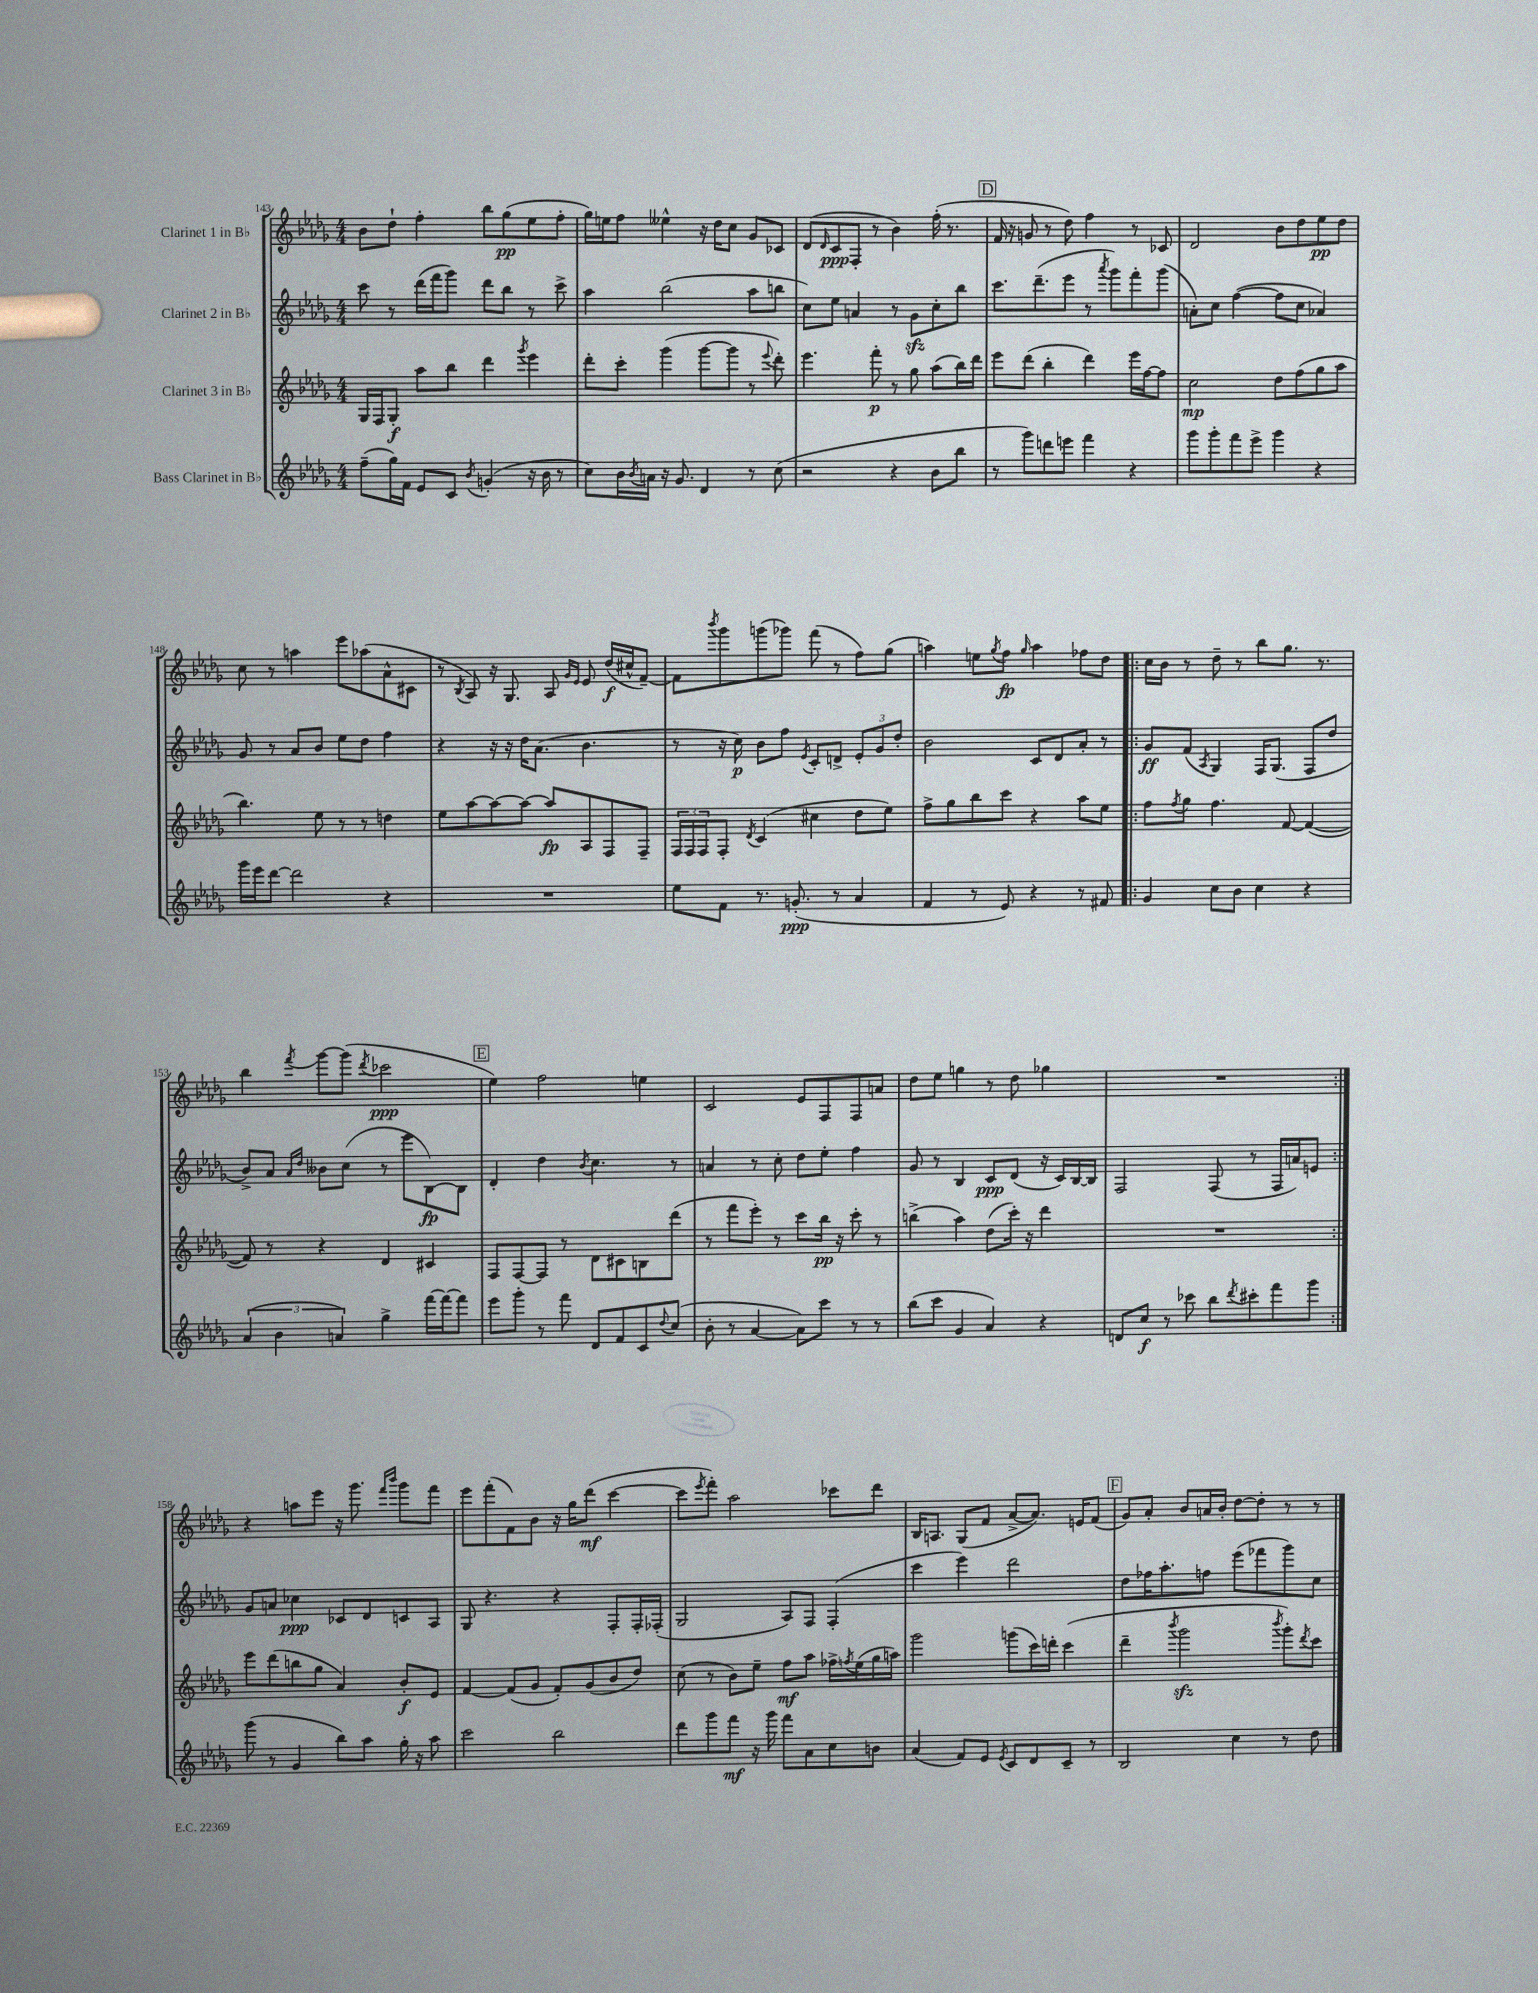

**kern	**dynam	**kern	**dynam	**kern	**dynam	**kern	**dynam
*part4	*part4	*part3	*part3	*part2	*part2	*part1	*part1
*staff4	*staff4	*staff3	*staff3	*staff2	*staff2	*staff1	*staff1
*I"Bass Clarinet in B♭	*	*I"Clarinet 3 in B♭	*	*I"Clarinet 2 in B♭	*	*I"Clarinet 1 in B♭	*
*clefG2	*	*clefG2	*	*clefG2	*	*clefG2	*
*k[b-e-a-d-g-]	*	*k[b-e-a-d-g-]	*	*k[b-e-a-d-g-]	*	*k[b-e-a-d-g-]	*
*M4/4	*	*M4/4	*	*M4/4	*	*M4/4	*
=143	=143	=143	=143	=143	=143	=143	=143
(8ff~\L	.	16G-/LL	.	8ccc\	.	8b-\L	.
.	.	16F/J	.	.	.	.	.
16gg-\L)	.	8G-'/J	f	8r	.	8dd-`\J	.
16f\JJ	.	.	.	.	.	.	.
8e-/L	.	8aa-\L	.	(16ddd-\LL	.	4ff'\	.
.	.	.	.	16fff\J	.	.	.
8c/J	.	8bb-\J	.	8ggg-\J)	.	.	.
8qb-/	.	.	.	.	.	.	.
(4gn'/	.	4ddd-\	.	8ddd-\L	.	8bb-\L	.
.	.	.	.	8bb-\J	.	(8gg-\	pp
.	.	8qggg-/	.	.	.	.	.
16r	.	4eee-\	.	8r	.	8ee-\	.
16b-\	.	.	.	.	.	.	.
8r	.	.	.	8ccc^\	.	8ff'\J	.
=144	=144	=144	=144	=144	=144	=144	=144
8cc\L)	.	8ddd-'\L	.	4aa-\	.	16gg-\LL)	.
.	.	.	.	.	.	16een\J	.
16b-\L	.	8ccc'\J	.	.	.	8ff\J	.
8qb-/	.	.	.	.	.	.	.
16an\JJ	.	.	.	.	.	.	.
16r	.	(4ggg-\	.	(2bb-\	.	4ee--X^^\	.
8.g-/	.	.	.	.	.	.	.
4d-/	.	[8ggg-\L	.	.	.	16r	.
.	.	.	.	.	.	16dd-\KL	.
.	.	8ggg-\J]	.	.	.	8cc\J	.
8r	.	8r	.	8aa-\L	.	8g-/L	.
.	.	8qqeee-/	.	.	.	.	.
(8cc\	.	8ddd-'\)	.	8bbn\J	.	8c-X/J	.
=145	=145	=145	=145	=145	=145	=145	=145
2r	.	4.eee-\	.	8cc\L)	.	(8d-/L	.
.	.	.	.	.	.	16qqd-/	.
.	.	.	.	8ee-\J	.	8c/	ppp
.	.	.	.	4an/	.	8F'/J	.
.	.	8fff'\	p	.	.	8r	.
4r	.	8r	.	8r	.	4b-\)	.
.	.	8gg-\	.	8g-zz\L	.	.	.
8b-\L	.	(8aa-\L	.	8cc'\	.	(16ff'\	.
.	.	.	.	.	.	8.r	.
8bb-\J	.	16bb-\L)	.	8bb-\J	.	.	.
.	.	16ddd-\JJ	.	.	.	.	.
!!LO:REH:place=s1:t=D
=146	=146	=146	=146	=146	=146	=146	=146
8r	.	8eee-\L	.	8.ccc\L	.	16f/	.
.	.	.	.	.	.	16r	.
8ggg-\L)	.	(8ddd-\J	.	.	.	8gn/	.
.	.	.	.	(8.ddd-~\	.	.	.
8dddn\	.	4bb-'\	.	.	.	8r	.
8eeen\J	.	.	.	8eee-\J	.	8dd-\)	.
4fff\	.	4ddd-\)	.	8r	.	4ff\	.
.	.	.	.	8qaaa-/	.	.	.
.	.	.	.	8ggg-\L)	.	.	.
4r	.	16eee-\LL	.	8fff'\	.	8r	.
.	.	[16ff\J	.	.	.	.	.
.	.	8ff\J]	.	(8ggg-\J	.	8c-X/	.
=147	=147	=147	=147	=147	=147	=147	=147
8ggg-\L	.	2cc\	mp	8an'\L)	.	2d-/	.
8ggg-'\	.	.	.	8cc\J	.	.	.
8fff\	.	.	.	([4ff\	.	.	.
8eee-^\J	.	.	.	.	.	.	.
4ggg-\	.	8dd-\L	.	8ff\L]	.	8b-\L	.
.	.	(8ff\	.	8cc\J	.	8dd-\	.
4r	.	8gg-\	.	4a-X/)	.	8ee-\	pp
.	.	8aa-\J	.	.	.	8dd-\J	.
!!LO:LB:g=z
=148	=148	=148	=148	=148	=148	=148	=148
16ggg-\LL	.	4.bb-\)	.	8g-/	.	8cc\	.
16eee-\J	.	.	.	.	.	.	.
[8ddd-\J	.	.	.	8r	.	8r	.
2ddd-\]	.	.	.	8a-/L	.	4aan\	.
.	.	8ee-\	.	8b-/J	.	.	.
.	.	8r	.	8ee-\L	.	8eee-\L	.
.	.	8r	.	8dd-\J	.	(8aa-X\	.
4r	.	4ddn\	.	4ff\	.	8a-^^\	.
.	.	.	.	.	.	8c#X\J	.
=149	=149	=149	=149	=149	=149	=149	=149
1r	.	8ee-\L	.	4r	.	8r	.
.	.	.	.	.	.	8qB-/	.
.	.	[8aa-\	.	.	.	8A-/)	.
.	.	8aa-\_	.	16r	.	16r	.
.	.	.	.	16r	.	8.G-/	.
.	.	8aa-\J_	.	16dd-\KL	.	.	.
.	.	.	.	(8.a-\J	.	.	.
.	.	8aa-/L]	fp	.	.	8A-/	.
.	.	.	.	.	.	16qqg-/LL	.
.	.	.	.	.	.	16qqe-/JJ	.
.	.	8A-/	.	4.b-\	.	8e-/	.
.	.	8F/	.	.	.	(16dd-/LL	f
.	.	.	.	.	.	16cc#X^^/J	.
.	.	8F~/J	.	.	.	[8f~/J)	.
=150	=150	=150	=150	=150	=150	=150	=150
8ee-\L	.	24F/LL	.	8r	.	8f\L]	.
.	.	24F/	.	.	.	.	.
.	.	24F/J	.	.	.	.	.
.	.	.	.	.	.	8qbbb-/	.
8f\J	.	8F'/J	.	16r	.	8ggg-\	.
.	.	.	.	16cc\)	p	.	.
.	.	8qd-/	.	.	.	.	.
8.r	.	(4c/	.	8b-\L	.	(8gggn\	.
.	.	.	.	8ff\J	.	8ggg-X\J)	.
(8.gn'/	ppp	.	.	.	.	.	.
.	.	.	.	8qe-/	.	.	.
.	.	4cc#X\	.	8c'/L	.	(8fff\	.
8r	.	.	.	8dn^/J	.	8r	.
4a-/	.	8dd-\L	.	12e-'/L	.	8ff\L)	.
.	.	.	.	12g-/	.	.	.
.	.	8ee-\J)	.	.	.	(8gg-\J	.
.	.	.	.	12dd-'/J	.	.	.
=151	=151	=151	=151	=151	=151	=151	=151
4f/	.	8ff^\L	.	2b-\	.	4aan\)	.
.	.	8gg-\	.	.	.	.	.
8r	.	8bb-\	.	.	.	8een\L	.
.	.	.	.	.	.	8qgg-/	.
8e-/)	.	8ccc\J	.	.	.	8ff\J	fp
.	.	.	.	.	.	16qqgg-/	.
4r	.	4r	.	8c/L	.	4aa\	.
.	.	.	.	8d-/	.	.	.
8r	.	8aa-\L	.	8a-'/J	.	8ff-X\L	.
8f#X/	.	8ee-\J	.	8r	.	8dd-\J	.
=152!|:	=152!|:	=152!|:	=152!|:	=152!|:	=152!|:	=152!|:	=152!|:
4g-/	.	8ff\L	.	8g-/L	ff	16cc\LL	.
.	.	.	.	.	.	16b-\JJ	.
.	.	8qff/	.	.	.	.	.
.	.	8gg-\J	.	(8f/J	.	8r	.
.	.	.	.	8qA-/	.	.	.
8cc\L	.	4.ff\	.	4G-/)	.	8dd-~\	.
8b-\J	.	.	.	.	.	8r	.
4cc\	.	.	.	16F/KL	.	8bb-\L	.
.	.	.	.	(8.G-/J	.	.	.
.	.	[8f/	.	.	.	8.gg-\J	.
4r	.	(4f/_	.	8F/L	.	.	.
.	.	.	.	.	.	8.r	.
.	.	.	.	8dd-/J	.	.	.
!!LO:LB:g=z
=153	=153	=153	=153	=153	=153	=153	=153
(6a-/	.	8f/])	.	8b-^/L)	.	4bb-\	.
.	.	8r	.	8a-/J	.	.	.
6b-\	.	.	.	.	.	.	.
.	.	.	.	16qqa-/LL	.	.	.
.	.	.	.	16qqdd-/JJ	.	8qfff/	.
.	.	4r	.	8b--X\L	.	[8ggg-\L	.
6an/)	.	.	.	.	.	.	.
.	.	.	.	(8cc\J	.	(8ggg-\J]	.
.	.	.	.	.	.	8qddd-/	.
4gg-^\	.	4d-/	.	8r	.	2ccc-X\	ppp
.	.	.	.	8eee-\L	.	.	.
[16fff\LL	.	4c#X/	.	[8B-\)	fp	.	.
16fff\J_	.	.	.	.	.	.	.
8fff\J]	.	.	.	8B-\J]	.	.	.
!!LO:REH:place=s1:t=E
=154	=154	=154	=154	=154	=154	=154	=154
8eee-\L	.	8F/L	.	4d-'/	.	4ee-\)	.
8ggg-'\J	.	[8F/	.	.	.	.	.
8r	.	8F/J]	.	4dd-\	.	2ff\	.
8fff\	.	8r	.	.	.	.	.
.	.	.	.	8qb-/	.	.	.
8d-/L	.	8d-\L	.	4.cc\	.	.	.
8f/	.	8c#X\	.	.	.	.	.
8c/	.	8Bn\	.	.	.	4een\	.
8qqdd-/	.	.	.	.	.	.	.
(8cc/J	.	(8ddd-\J	.	8r	.	.	.
=155	=155	=155	=155	=155	=155	=155	=155
8b-'\	.	8r	.	4an/	.	2c/	.
8r	.	8fff\L	.	.	.	.	.
[4a-/	.	8eee-'\J)	.	8r	.	.	.
.	.	8r	.	8cc'\	.	.	.
8a-\L])	.	8ccc\L	.	8dd-\L	.	8e-/L	.
8ccc\J	.	16bb-\Jk	pp	8ee-'\J	.	8F/	.
.	.	16r	.	.	.	.	.
8r	.	8ccc'\	.	4ff\	.	8F/	.
8r	.	8r	.	.	.	8an/J	.
=156	=156	=156	=156	=156	=156	=156	=156
(8bb-\L	.	(4bbn^\	.	8g-/	.	8dd-\L	.
8ccc\J	.	.	.	8r	.	8ee-\J	.
4g-/	.	4aa-\)	.	4B-/	.	4ggn\	.
4a-/)	.	(8dd-\L	.	8c/L	ppp	8r	.
.	.	16ccc'\Jk)	.	(8d-/J	.	8dd-\	.
.	.	16r	.	.	.	.	.
4r	.	4ddd-\	.	16r	.	4gg-X\	.
.	.	.	.	16c/LL)	.	.	.
.	.	.	.	[16B-/	.	.	.
.	.	.	.	16B-/JJ]	.	.	.
=157	=157	=157	=157	=157	=157	=157	=157
8dn/L	.	1r	.	2F/	.	1r	.
8cc/J	f	.	.	.	.	.	.
8r	.	.	.	.	.	.	.
8ccc-X\	.	.	.	.	.	.	.
8bb-\L	.	.	.	(8F/	.	.	.
8qddd-/	.	.	.	.	.	.	.
8ccc#X'\	.	.	.	8r	.	.	.
8fff\	.	.	.	16F/LL	.	.	.
.	.	.	.	16an/J)	.	.	.
8ggg-\J	.	.	.	8en/J	.	.	.
!!LO:LB:g=z
=158:|!	=158:|!	=158:|!	=158:|!	=158:|!	=158:|!	=158:|!	=158:|!
(8ggg-\	.	8eee-\L	.	8g-/L	.	4r	.
8r	.	(8ddd-\	.	8an/J	.	.	.
4g-/	.	8bbn\	.	4cc-X\	ppp	8aan\L	.
.	.	8gg-\J	.	.	.	8eee-\J	.
8bb-\L)	.	4a-/)	.	8c-X/L	.	16r	.
.	.	.	.	.	.	8.ggg-\	.
8aa-\J	.	.	.	8d-/	.	.	.
.	.	.	.	.	.	16qqfff/LL	.
.	.	.	.	.	.	16qqbbb-/JJ	.
16gg-'\	.	8b-'/L	f	8cn/	.	8ggg-\L	.
16r	.	.	.	.	.	.	.
8aa-\	.	8e-/J	.	8A-/J	.	8fff\J	.
=159	=159	=159	=159	=159	=159	=159	=159
2ccc\	.	[4f/	.	8G-/	.	8eee-\L	.
.	.	.	.	4.r	.	(8fff'\	.
.	.	(8f/L]	.	.	.	8f\)	.
.	.	8g-/J	.	.	.	8b-\J	.
2bb-\	.	8f'/L)	.	4r	.	16r	.
.	.	.	.	.	.	16gg-\KL	.
.	.	(8g-/	.	.	.	(8ddd-\J	mf
.	.	8b-/	.	8F'/L	.	[4ccc\	.
.	.	8dd-/J)	.	16F'/L	.	.	.
.	.	.	.	(16F-X'/JJ	.	.	.
=160	=160	=160	=160	=160	=160	=160	=160
8ddd-\L	.	(8cc\	.	2G-/	.	8ccc\L]	.
.	.	.	.	.	.	8qeee-/	.
8ggg-\	.	8r	.	.	.	8fff'\J)	.
8fff\J	mf	8b-\L)	.	.	.	2aa-\	.
16r	.	8ee-~\J	.	.	.	.	.
16ggg-\	.	.	.	.	.	.	.
8fff\L	.	8ff\L	mf	8A-/L)	.	.	.
8a-\	.	8aa-\J	.	8F/J	.	.	.
8cc\	.	16ff-X^\LL	.	(4F'/	.	8ccc-X\L	.
.	.	8qffn/	.	.	.	.	.
.	.	(16ee-\	.	.	.	.	.
8bn\J	.	16gg-\	.	.	.	8ddd-\J	.
.	.	16aan\JJ)	.	.	.	.	.
=161	=161	=161	=161	=161	=161	=161	=161
(4a-/	.	2ggg-\	.	4ccc\	.	16B-/KL	.
.	.	.	.	.	.	8.An/J	.
8f/L)	.	.	.	4eee-\)	.	(8G-/L	.
8e-/J	.	.	.	.	.	8f/J	.
8qe-/	.	.	.	.	.	.	.
8c/L	.	(8gggn\L	.	2ddd-\	.	[8a-^/L	.
8d-/	.	16ccc\L)	.	.	.	8.a-/J])	.
.	.	16dddn'\JJ	.	.	.	.	.
8c~/J	.	(4ccc\	.	.	.	.	.
.	.	.	.	.	.	16en/KL	.
8r	.	.	.	.	.	(8f/J	.
!!LO:REH:place=s1:t=F
=162	=162	=162	=162	=162	=162	=162	=162
2B-/	.	4ddd-~\	.	8dd-\L	.	8g-/L)	.
.	.	.	.	16ff-X\K	.	8a-'/J	.
.	.	.	.	8.aa-'\	.	.	.
.	.	8qbbb-/	.	.	.	.	.
.	.	2ggg-zz\	.	.	.	8b-/L	.
.	.	.	.	8ffn\J	.	16an/L	.
.	.	.	.	.	.	16b-'/JJ	.
4cc\	.	.	.	(8eee-\L	.	[8dd-\L	.
.	.	.	.	8fff-X\	.	8dd-'\J]	.
.	.	8qbbb-/	.	.	.	.	.
8r	.	8ggg-'\L)	.	8ggg-\)	.	8r	.
.	.	8qddd-/	.	.	.	.	.
8dd-\	.	8ccc\J	.	8cc\J	.	8r	.
==	==	==	==	==	==	==	==
*-	*-	*-	*-	*-	*-	*-	*-
